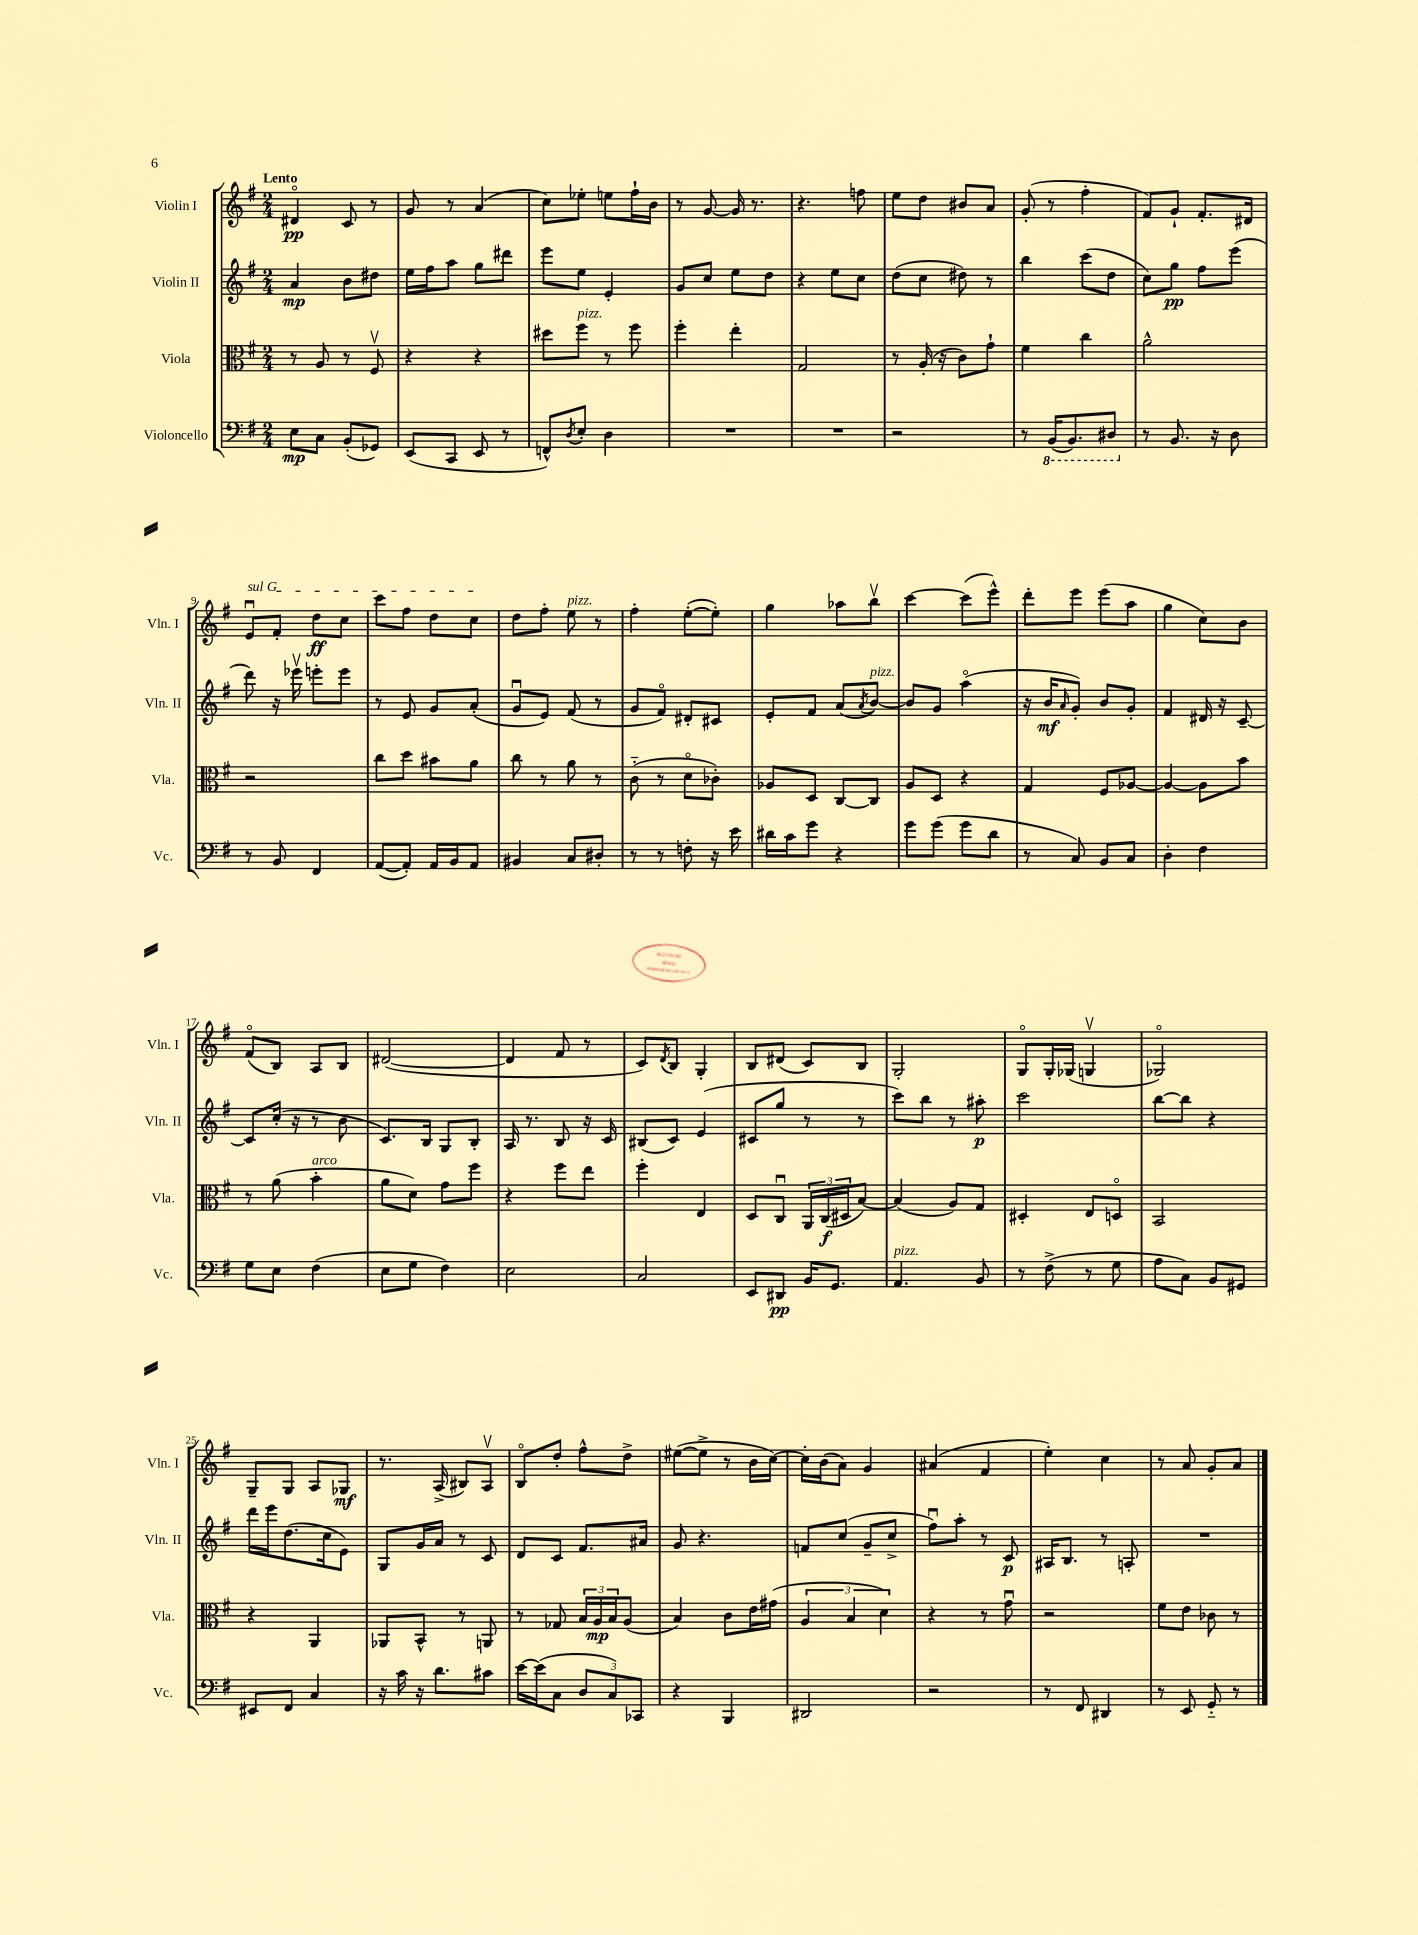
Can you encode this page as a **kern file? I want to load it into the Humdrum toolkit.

**kern	**kern	**kern	**kern
*staff4	*staff3	*staff2	*staff1
*clefF4	*clefC3	*clefG2	*clefG2
*k[f#]	*k[f#]	*k[f#]	*k[f#]
*M2/4	*M2/4	*M2/4	*M2/4
8E	8r	4a	4d#o
8C	8A	.	.
(8BB'	8r	8b	8c
8GG-)	8F#v	8dd#	8r
=	=	=	=
(8EE	4r	16ee	8g
.	.	16ff#	.
8CC	.	8aa	8r
8EE	4r	8gg	(4a
8r	.	8ddd#	.
=	=	=	=
8FF^^)	8dd#	8eee	8cc)
8qD	.	.	.
8E'	8ff#	8ee	8ee-'
4D	8r	4e'	8ee
.	8ff#	.	16ff#`
.	.	.	16b
=	=	=	=
2r	4ff#'	8g	8r
.	.	8cc	[8g
.	4ee'	8ee	16g]
.	.	.	8.r
.	.	8dd	.
=	=	=	=
2r	2G	4r	4.r
.	.	8ee	.
.	.	8cc	8ff
=	=	=	=
2r	8r	(8dd	8ee
.	(16A'	8cc	8dd
.	16r	.	.
.	8c)	8dd#)	8b#
.	8g`	8r	8a
=	=	=	=
8r	4f#	4bb	(8g'
(16BBB	.	.	8r
8.BBB)	.	.	.
.	4cc	(8ccc	4ff#'
8DD#	.	8dd	.
=	=	=	=
8r	2a^^	8cc)	8f#)
8.BB	.	8gg	8g`
.	.	8ff#	8.f#'
16r	.	.	.
8D	.	(8eee	.
.	.	.	16d#
=	=	=	=
8r	2r	8ddd)	8eu
8BB	.	16r	8f#'
.	.	16eee-v	.
4FF#	.	8eee'	8dd
.	.	8eee	8cc
=	=	=	=
([8AA	8cc	8r	8ccc
8AA'])	8dd	8e	8ff#
16AA	8b#	8g	8dd
16BB	.	.	.
8AA	8a	(8a'	8cc
=	=	=	=
4BB#	8cc	8gu	8dd
.	8r	8e)	8ff#'
8C	8a	(8f#	8ee
8D#'	8r	8r	8r
=	=	=	=
8r	(8c'~	8g	4ff#'
8r	8r	8f#o)	.
8F'	8do	8d#'	([8ee'
16r	8c-')	8c#	8ee'])
16e	.	.	.
=	=	=	=
16d#	8A-	8e'	4gg
16c	.	.	.
8g	8D	8f#	.
4r	[8C	(8a	8aa-
.	.	8qa	.
.	8C]	[8b)	8bbv
=	=	=	=
8g	8A	8b]	[4ccc
(8g	8D	8g	.
8g	4r	(4aao	(8ccc]
8d	.	.	8eee^^)
=	=	=	=
8r	4G	16r	8ddd'
.	.	16b	.
.	.	16qqa	.
8C)	.	8g')	8eee
8BB	8F#	8b	(8eee
8C	[8A-	8g'	8aa
=	=	=	=
4D'	4A-_	4f#	4gg
4F#	8A-]	16d#	8cc)
.	.	16r	.
.	8b	[8c~	8b
=	=	=	=
8G	8r	8c]	(8f#o
8E	(8a	(16cc'	8B)
.	.	16r	.
(4F#	4b'	8r	8A
.	.	8b	8B
=	=	=	=
8E	8a	8.c)	([2d#
8G	8d)	.	.
.	.	16B	.
4F#)	8g	8G	.
.	8ff#	8B'	.
=	=	=	=
2E	4r	16A	4d#]
.	.	8.r	.
.	8ff#	8B	8f#
.	8ee	16r	8r
.	.	16c	.
=	=	=	=
2C	4ff#'	(8B#	8c)
.	.	.	8qd
.	.	8c)	8B
.	4E	(4e	4G'
=	=	=	=
8EE	8D	8c#	8B
8DD#	8Cu	8gg	(8d#
16BB	24AA	8r	8c)
.	(24C	.	.
8.GG	.	.	.
.	24D#	.	.
.	[8B)	8r	8B
=	=	=	=
4.AA	(4B]	8ccc)	2G'
.	.	8bb	.
.	8A)	8r	.
8BB	8G	8aa#'	.
=	=	=	=
8r	4D#'	2ccc	8Go
(8F#^	.	.	16G'
.	.	.	(16G-
8r	8E	.	4Gv
8G	8Do	.	.
=	=	=	=
8A	2BB	[8bb	2G-o)
8C)	.	8bb]	.
8BB	.	4r	.
8GG#	.	.	.
=	=	=	=
8EE#	4r	16ddd	8G~
.	.	16eee	.
8FF#	.	(8.dd	8G
4C	4AA	.	8A
.	.	16cc	.
.	.	8e)	8G-
=	=	=	=
16r	8AA-	8G	8.r
16c	.	.	.
16r	8BB^^	16g	.
8.d	.	16a	(16A^
.	8r	8r	8B#)
8c#	8AA	8c	8Av
=	=	=	=
[16e	8r	8d	8Bo
(16e]	.	.	.
8C	8G-	8c	8dd'
12D	24B	8.f#	8ff#^^
.	24A	.	.
12C)	24B	.	.
.	(8A	.	8dd^
12CC-	.	.	.
.	.	16a#	.
=	=	=	=
4r	4B)	8g	([8ee#
.	.	4.r	8ee#^]
4BBB	8c	.	8r
.	16e	.	16b
.	(16g#	.	[16cc)
=	=	=	=
2DD#	6A	8f	16cc']
.	.	.	(16b
.	.	(8cc	8a)
.	6B	.	.
.	.	8g~	4g
.	6d)	.	.
.	.	8cc^	.
=	=	=	=
2r	4r	8ff#u)	(4a#
.	.	8aa'	.
.	8r	8r	4f#
.	8gu	8c	.
=	=	=	=
8r	2r	16A#	4ee')
.	.	8.B	.
8FF#	.	.	.
4DD#	.	8r	4cc
.	.	8A'	.
=	=	=	=
8r	8f#	2r	8r
8EE	8e	.	8a
8GG'~	8c-	.	8g'
8r	8r	.	8a
==	==	==	==
*-	*-	*-	*-
